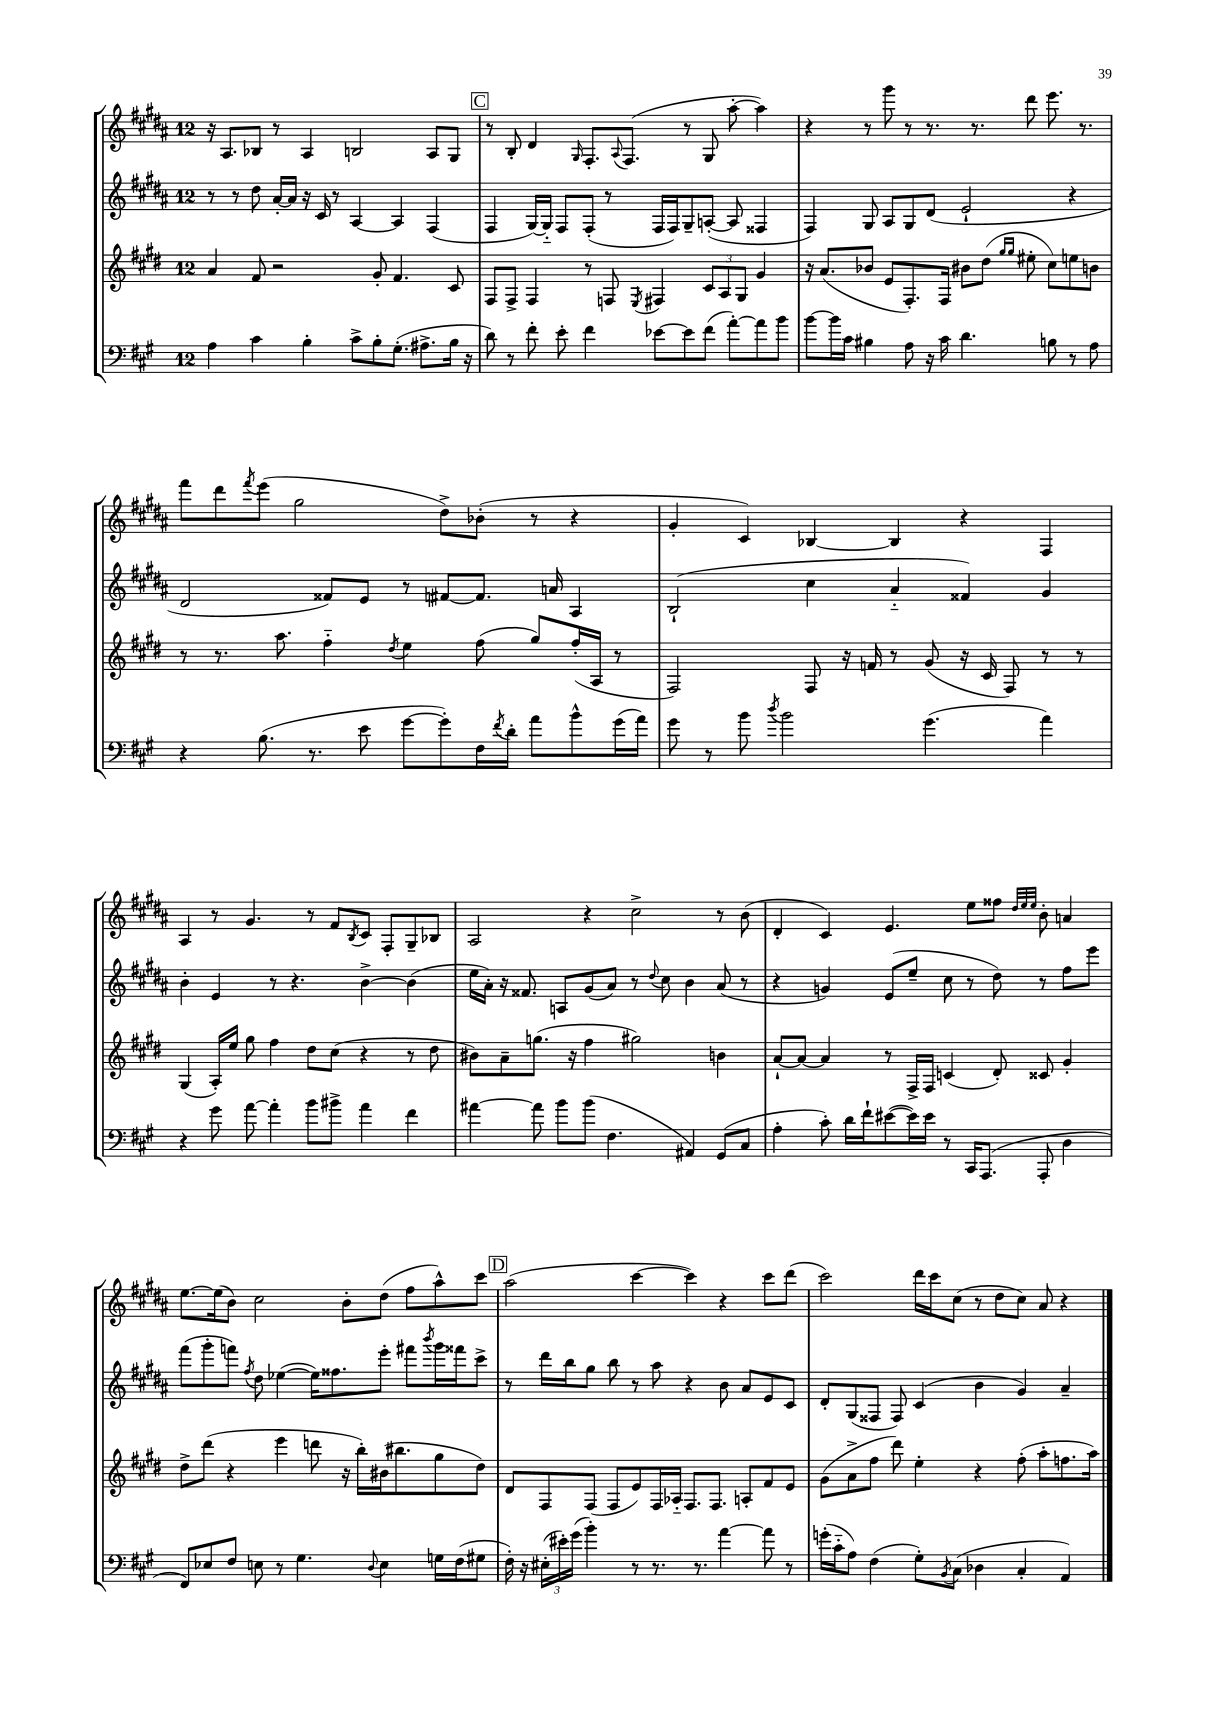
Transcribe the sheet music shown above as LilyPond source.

<<
\new StaffGroup <<
\new Staff = "s0" {
    \clef treble \key b \major \once \override Staff.TimeSignature.style = #'single-digit \time 12/8
    r16 ais8. bes8 r8 ais4 b2 ais8 gis8 |
    \mark \markup { \box "C" } r8 b8-. dis'4 \grace { gis16 } fis8.-. \appoggiatura { ais8 } fis8.( r8 gis8 ais''8~-. ais''4) |
    r4 r8 gis'''8 r8 r8. r8. dis'''8 e'''8. r8. |
    fis'''8 dis'''8 \acciaccatura { fis'''8 } e'''8( gis''2 dis''8->) bes'8-.( r8 r4 |
    gis'4-. cis'4) bes4~ bes4 r4 fis4 |
    ais4 r8 gis'4. r8 fis'8 \acciaccatura { b8 } cis'8 fis8-. gis8-- bes8 |
    ais2 r4 cis''2-> r8 b'8( |
    dis'4-. cis'4) e'4. e''8 fisis''8 \grace { dis''32 e''32 e''32 } b'8-. a'4 |
    e''8.~ e''16( b'8) cis''2 b'8-. dis''8( fis''8 ais''8-^) cis'''8 |
    \mark \markup { \box "D" } ais''2( cis'''4~ cis'''4) r4 cis'''8 dis'''8( |
    cis'''2) dis'''16 cis'''16 cis''8( r8 dis''8 cis''8) ais'8 r4 \bar "|." |
}
\new Staff = "s1" {
    \clef treble \key b \major \once \override Staff.TimeSignature.style = #'single-digit \time 12/8
    r8 r8 dis''8 ais'16~-. ais'16 r16 cis'16 r8 ais4~ ais4 fis4( |
    \mark \markup { \box "C" } fis4 gis16~) gis16-_ fis8 fis8-.( r8 fis16 fis16) gis8-- a8~-.( a8 fisis4 |
    fis4) gis8 ais8 gis8 dis'8( e'2-! r4 |
    dis'2 fisis'8) e'8 r8 fis'8~ fis'8. a'16 ais4 |
    b2-!( cis''4 ais'4-_ fisis'4) gis'4 |
    b'4-. e'4 r8 r4. b'4~-> b'4( |
    e''16 ais'16-.) r16 fisis'8. a8 gis'8( ais'8) r8 \appoggiatura { dis''8 } cis''8 b'4 ais'8( r8 |
    r4 g'4) e'8( e''8-- cis''8 r8 dis''8) r8 fis''8 e'''8 |
    fis'''8( gis'''8-. f'''8) \acciaccatura { fis''8 } dis''8 ees''4~( ees''16) fisis''8. e'''8-. fis'''8 \acciaccatura { b'''8 } gis'''16 fisis'''16 cis'''8-> |
    \mark \markup { \box "D" } r8 dis'''16 b''16 gis''8 b''8 r8 ais''8 r4 b'8 ais'8 e'8 cis'8 |
    dis'8-. gis8( fisis8 fisis8) cis'4( b'4 gis'4) ais'4-- \bar "|." |
}
\new Staff = "s2" {
    \clef treble \key e \major \once \override Staff.TimeSignature.style = #'single-digit \time 12/8
    a'4 fis'8 r2 gis'8-. fis'4. cis'8 |
    \mark \markup { \box "C" } fis8 fis8-> fis4 r8 f8 \acciaccatura { e8 } fis4 \tuplet 3/2 { cis'8 a8 gis8 } gis'4 |
    r16 a'8.( bes'8 e'8 fis8.-.) fis16 bis'8 dis''8( \grace { gis''16 gis''16 } eis''8-. cis''8) e''8 b'8 |
    r8 r8. a''8. fis''4-_ \acciaccatura { dis''8 } e''4 fis''8( gis''8) fis''16-.( a16 r8 |
    fis2) fis8 r16 f'16 r8 gis'8( r16 cis'16 fis8) r8 r8 |
    gis4( a16-.) e''16 gis''8 fis''4 dis''8 cis''8( r4 r8 dis''8 |
    bis'8) a'8-- g''8.( r16 fis''4 gis''2) b'4 |
    a'8~-! a'8~ a'4 r8 fis16-> fis16 c'4( dis'8-.) cisis'8 gis'4-. |
    dis''8-> dis'''8( r4 e'''4 d'''8 r16 b''16-.) bis'16( bis''8. gis''8 dis''8) |
    \mark \markup { \box "D" } dis'8 fis8 fis8( fis8 e'8) fis16 aes16-_ fis8. fis8. a8-. fis'8 e'8 |
    gis'8( a'8-> fis''8 dis'''8) e''4-. r4 fis''8-.( a''8-. f''8. a''16) \bar "|." |
}
\new Staff = "s3" {
    \clef bass \key a \major \once \override Staff.TimeSignature.style = #'single-digit \time 12/8
    a4 cis'4 b4-. cis'8-> b8-. gis8.-.( ais8.-> b16 r16 |
    \mark \markup { \box "C" } d'8) r8 fis'8-. e'8-. fis'4 ees'8~ ees'8 fis'8( a'8~-.) a'8 b'8 |
    b'8~ b'16 cis'16 bis4 a8 r16 cis'16 d'4. b8 r8 a8 |
    r4 b8.( r8. e'8 gis'8~ gis'8-.) fis16 \acciaccatura { fis'8 } d'16-. a'8 b'8-^ gis'16( a'16) |
    gis'8 r8 b'8 \acciaccatura { d''8 } b'2 gis'4.( a'4) |
    r4 gis'8 a'8~ a'4-. b'8 bis'8-> a'4 fis'4 |
    ais'4~ ais'8 b'8 b'8( fis4. ais,4) gis,8( cis8 |
    a4-. cis'8-.) d'16 fis'16-! eis'8~( eis'16) eis'16 r8 cis,16 a,,8.( a,,8-. d4 |
    fis,8) ees8 fis8 e8 r8 gis4. \appoggiatura { d8 } e4 g16 fis16( gis8 |
    \mark \markup { \box "D" } fis16-.) r16 \tuplet 3/2 { eis16-.( eis'16-.) gis'16( } b'4-.) r8 r8. r8. a'4~ a'8 r8 |
    g'16-.( cis'16-_ a8) fis4( gis8-.) \acciaccatura { b,8 } cis8( des4 cis4-. a,4) \bar "|." |
}
>>
>>
\layout { \context { \Score \remove "Bar_number_engraver" } }
